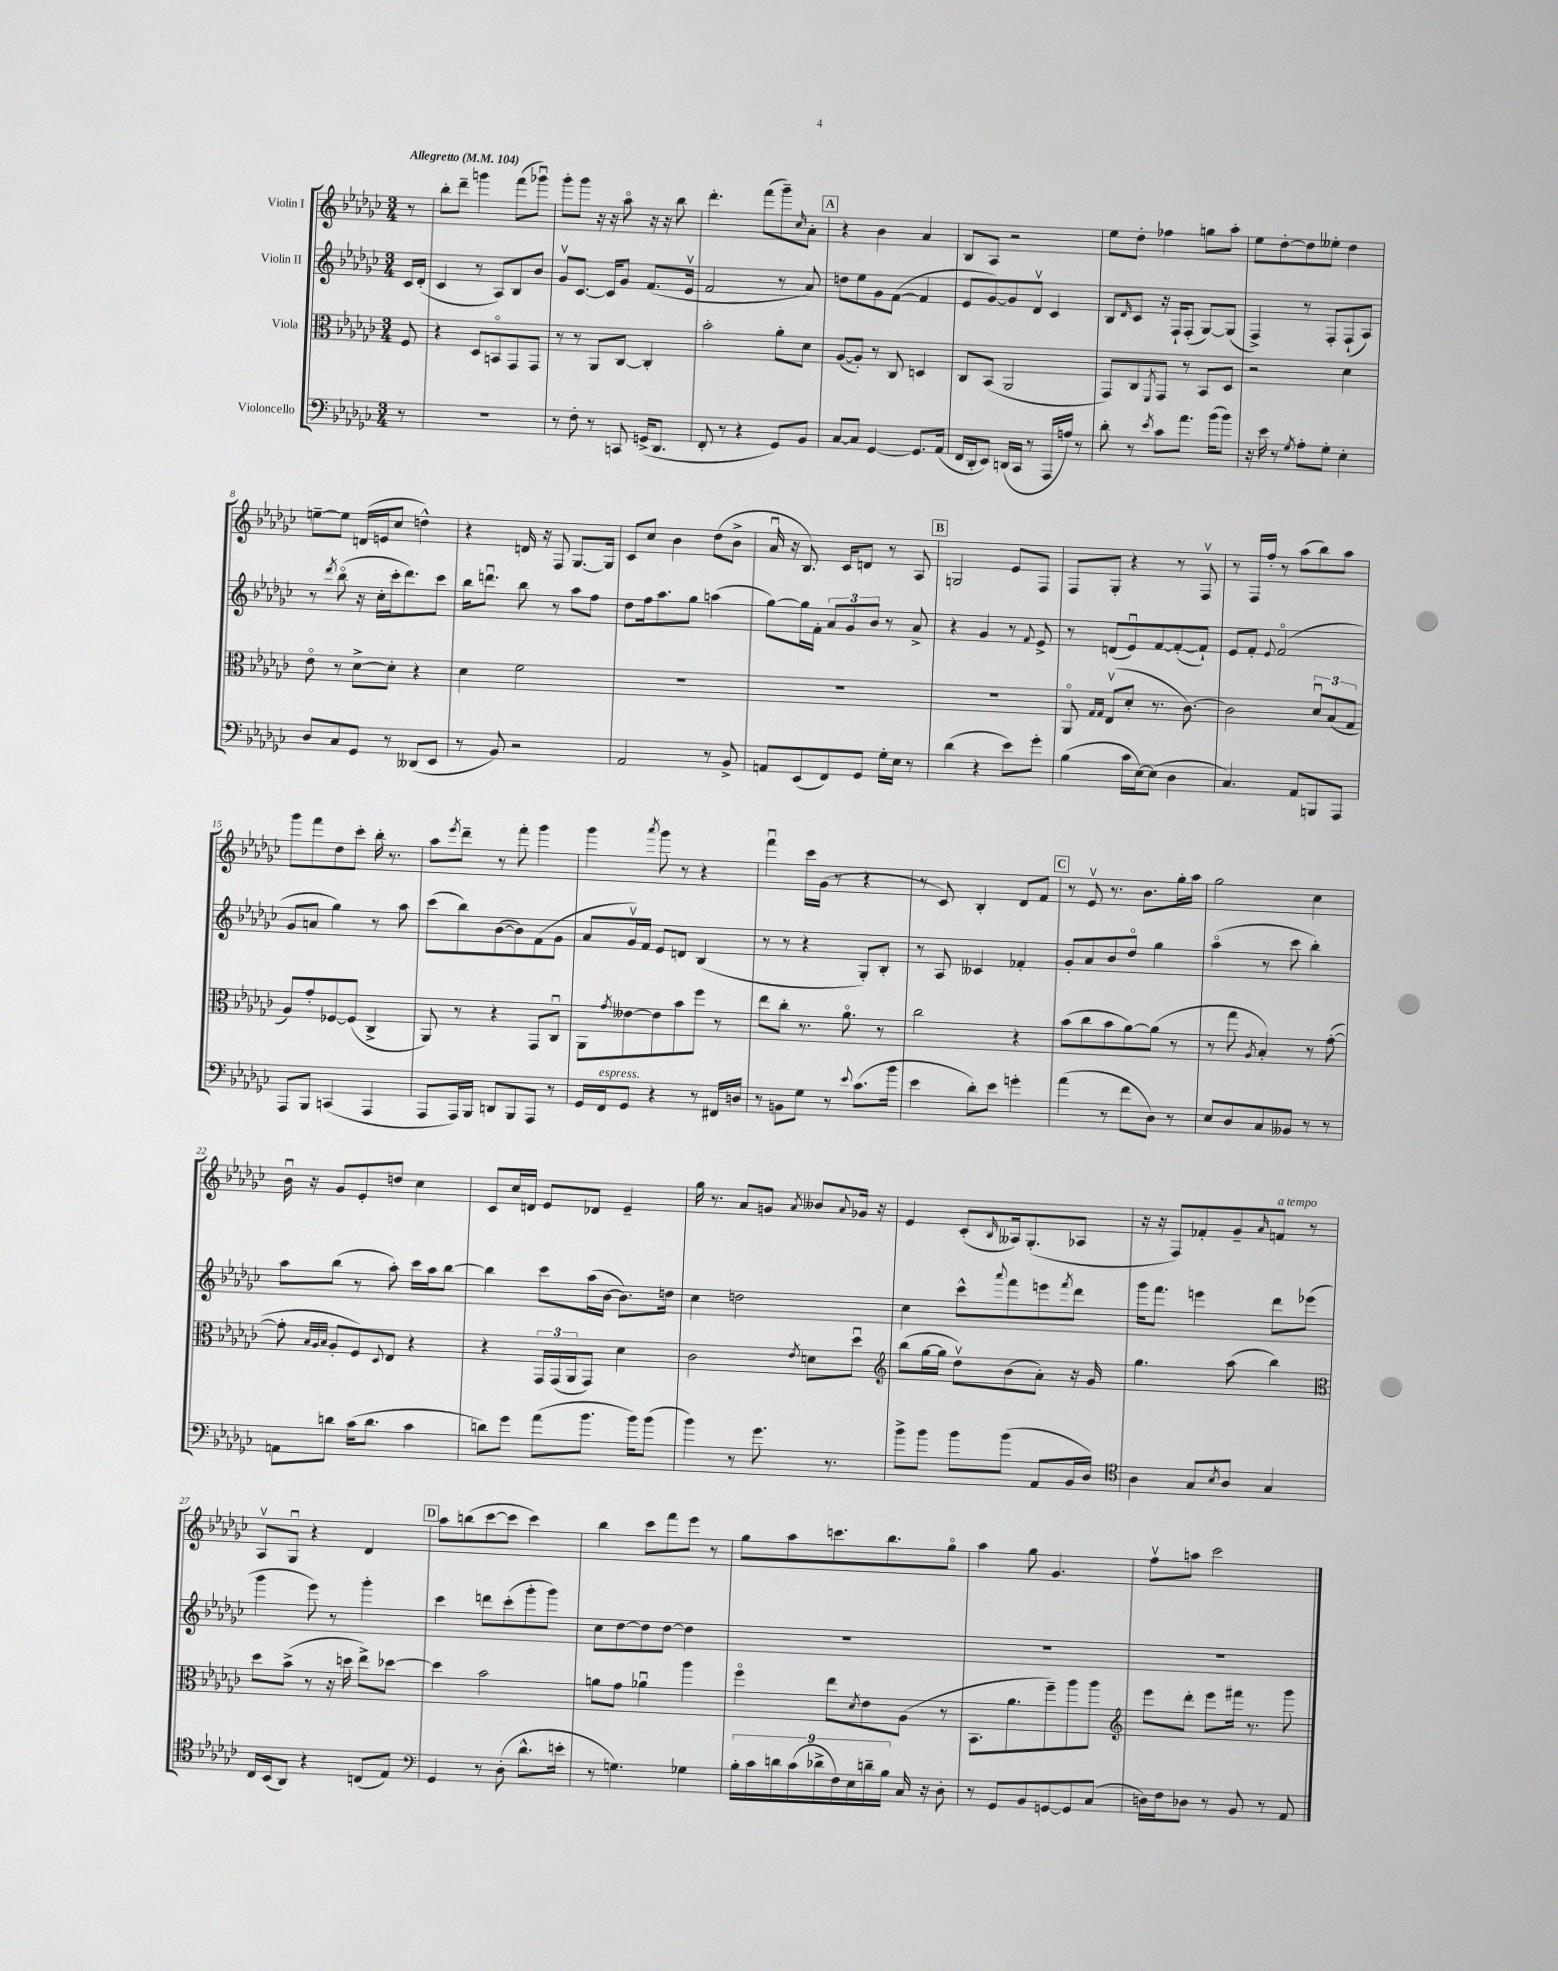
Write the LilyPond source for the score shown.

<<
\new StaffGroup <<
\new Staff = "s0" \with { instrumentName = "Violin I" } {
    \clef treble \key ges \major \numericTimeSignature \time 3/4 \partial 8 \tempo "Allegretto" 4 = 104
    r8 |
    bes''8-. des'''8-- g'''4 f'''8( ges'''8\downbow) |
    ges'''8-. ges'''8 r16 r16 aes''8\flageolet r16 r16 bes''8 |
    des'''4.-. f'''8( ges'''8--) \grace { ces''16 } aes'8-. |
    \mark \markup { \box "A" } r4 bes'4 aes'4 |
    bes8 aes8 r2 |
    ees''8 des''8-. fes''4 g''8 aes''8-. |
    ees''8 des''8~-. des''8 eeses''8-. des''4 |
    e''8~-- e''8 d'16( e'16 ces''8 d''4-^) |
    r4 d'16 r16 f8 ges8.~ ges16 |
    ces'8 ces''8 bes'4 des''8( bes'8-> |
    aes'16\downbow r16 bes8.) ces'16 d'8 r8 aes8 |
    \mark \markup { \box "B" } g2 ees'8 f8 |
    f8 ges8-. r4 r8 f8\upbow |
    r8 f16 f''16-. r8 aes''8( bes''8) aes''8 |
    ges'''8 f'''8 des''8 ces'''8-. bes''16-. r8. |
    aes''8 \acciaccatura { ees'''8 } des'''8-- r8 f'''8-. ges'''4 |
    ges'''4 \acciaccatura { aes'''8 } ges'''8 r8 r4 |
    f'''4\downbow ces'''16 ges'16( r8 r4 |
    r8 ces'8) bes4-. des'8 f'8 |
    \mark \markup { \box "C" } r8 ees'8\upbow r8. bes'8. ges''16-. aes''16 |
    ges''2 ces''4 |
    bes'16\downbow r16 ges'8 ees'8-. d''8 ces''4 |
    ces'8 ces''16 d'16 ees'8 des'8 ees'4-- |
    ges''16 r8. aes'8 g'8 \acciaccatura { aes'8 } beses'8 \appoggiatura { aes'8 } ges'16 r16 |
    ees'4 ces'8-.( \grace { bes16 } aeses16) ges8.-.( aes8 |
    r16 r16 f8) fes'8-. ges'8-- \grace { aes'16 } f'8^\markup { \italic "a tempo" } r8 |
    aes8\upbow ges8\downbow r4 des'4 |
    \mark \markup { \box "D" } aes''8 b''8( ces'''8~ ces'''8 ces'''4) |
    bes''4 ces'''8 f'''8 ees'''8 r8 |
    ges''8 aes''8 c'''8. bes''8. ges''8\flageolet |
    aes''4 ges''8 ges'4. |
    f''8\upbow a''8 ces'''2 \bar "|." |
}
\new Staff = "s1" \with { instrumentName = "Violin II" } {
    \clef treble \key ges \major \numericTimeSignature \time 3/4 \partial 8
    ces'16 des'16-.( |
    ces'4 r8 aes8) bes8 bes'8 |
    ges'8\upbow ces'8.~ ces'16 ges'8 f'8.( ees'16\upbow |
    f'2 r8 aes'8) |
    \mark \markup { \box "A" } d''8 ees''8 ges'8 f'8~( f'4 |
    ees'8 ges'8~) ges'8 des'8\upbow ces'4 |
    bes8 \grace { des'16 } ces'8 r16 f16-! f8-.( ges8~) ges8( |
    f4->) r8 f8-. f8-!( aes8) |
    r8 \acciaccatura { des'''8 } bes''8\flageolet( r16 ces''16-. ces'''16-. des'''8.) ces'''8 |
    bes''16 d'''8.\downbow bes''8 r8 aes''8 f''8 |
    des''8 f''16 aes''8. ges''8 a''4( |
    ges''8~) ges''16 f'16-. \tuplet 3/2 { aes'8 ges'8 bes'8 } r8 aes'8-> |
    \mark \markup { \box "B" } r4 ges'4 r8 \appoggiatura { f'8 } ees'8-> |
    r8 d'8( ees'8\downbow) f'8~ f'8~-.( f'8-!) |
    ees'8 f'8-. \appoggiatura { ees'8 } f'2\flageolet( |
    ges'8 a'8 ges''4) r8 aes''8 |
    ces'''8( bes''8) bes'8~( bes'8) f'8( ges'8 |
    aes'8 ges'16\upbow) f'16 ees'8 d'8 bes4( |
    r8 r8 r4 ges8-.) bes8-. |
    r8 aes8 ceses'4 fes'4-. |
    \mark \markup { \box "C" } ges'8-. aes'8 bes'8 des''8\flageolet ges''4 |
    aes''4\flageolet( r8 ces'''8 bes''4-.) |
    aes''8 bes''8( r8 aes''8-.) ces'''16 aes''16 bes''8~ |
    bes''4 ces'''8 aes''16( bes'16~ bes'8.) d''16 |
    ces''4 d''2 |
    ces''4 ces'''8-^ \appoggiatura { aes'''8 } f'''8 e'''8 \acciaccatura { f'''8 } des'''8 |
    ges'''16 f'''8. e'''4 des'''8 ees'''8( |
    ges'''4 ees'''8) r8 ges'''4-. |
    \mark \markup { \box "D" } ces'''4 d'''8 ces'''8-.( ges'''8-. ges'''8) |
    ces''8 des''8~ des''8 des''8~ des''4 |
    R2. |
    R2. |
    R2. \bar "|." |
}
\new Staff = "s2" \with { instrumentName = "Viola" } {
    \clef alto \key ges \major \numericTimeSignature \time 3/4 \partial 8
    f8 |
    r4 des8 b,8\flageolet ges,8 ges,8 |
    r8 r8 aes,8 ces8~ ces4-. |
    bes'2-. aes'8-. des'8 |
    \mark \markup { \box "A" } aes8~( aes8-.) r8 ces8 d4 |
    ces8 bes,8( aes,2 |
    ges,8) ces8 \acciaccatura { f,8 } ges,8 r8 bes,8 des8 |
    r2 des'4 |
    ees'8\flageolet r8 des'8~-> des'8-. r4 |
    des'4 f'2 |
    R2. |
    R2. |
    \mark \markup { \box "B" } R2. |
    aes,8\flageolet \grace { ges16 ges16 } ees8\upbow( des'8-. r8. ces'8.~) |
    ces'2 \tuplet 3/2 { des'8\downbow bes8( ges8 } |
    aes8) ges'8-. fes8~ fes8( ces4-> |
    aes,8) r8 r4 ges,8 ces8\downbow |
    aes,8 \acciaccatura { ges'8 } eeses'8~ eeses'8 bes'8 f''8 r8 |
    ees''8 ces''8-. r8. aes'8.\flageolet r8 |
    ces''2 r4 |
    \mark \markup { \box "C" } bes'8( ces''8 bes'8 aes'8~) aes'8( r8 |
    r8 ges''8 \acciaccatura { aes8 } bes4-.) r8 ges'8~-.( |
    ges'8-. \grace { bes32 aes32 bes32 } aes8-. f8) \appoggiatura { des8 } ees8 r4 |
    r4 \tuplet 3/2 { ges,16 ges,16( aes,16 } ges,8) des'4 |
    ces'2 \acciaccatura { ees'8 } d'8 des''8\downbow |
    \clef treble bes''8( ges''16~ ges''16 des''8\upbow) bes'8( aes'8-.) r16 ges'16 |
    ges''4. aes''8( bes''4) |
    \clef alto des''8 bes'8->( r8 r16 d''16 ees''8->) des''8~ |
    \mark \markup { \box "D" } des''4 bes'2 |
    a'8 ges'8 aes'4\downbow aes''4 |
    f''4\flageolet ees''8 \acciaccatura { des'8 } ees'8 aes8( r8 |
    bes,8. aes'8. f''8--) aes''8 aes''8 |
    \clef treble ees'''8 des'''8-. ees'''8 fis'''16 r8. ges'''8 \bar "|." |
}
\new Staff = "s3" \with { instrumentName = "Violoncello" } {
    \clef bass \key ges \major \numericTimeSignature \time 3/4 \partial 8
    r8 |
    R2. |
    r8 f8-. r8 c,8 g,16->( des,8. |
    f,8-. r8 r4 ges,8) bes,8 |
    \mark \markup { \box "A" } ces8~ ces8 ges,4~ ges,8. aes,16( |
    f,16 des,16-. ees,8) d,16( ces,16 r8 aes,,16 a16) r8 |
    des'8-. r8 \acciaccatura { ees'8 } ces'8 aes'8. bes'16( bes'8) |
    r16 ees'16 r8 \acciaccatura { ges8 } aes8-. ges8-. ees4-. |
    des8 ces8 ges,8 r8 deses,8( ees,8 |
    r8 bes,8) r2 |
    aes,2 r8 bes,8-> |
    a,8 ees,8( f,8) ges,8 ges16-. ees16 r8 |
    \mark \markup { \box "B" } des'4( r4 ees'8) ges'8-. |
    bes4( ces'16 ees16~) ees8( des4 |
    ces4.) aes,8 b,,8 aes,,8 |
    aes,,8 bes,,8 c,4( aes,,4 |
    aes,,8 aes,,16) bes,,16 d,8 bes,,8 aes,,8 r8 |
    ges,16 f,16^\markup { \italic "espress." } ges,8 r4 r8 fis,16 d16 |
    r8 b,8 ges8 r8 \appoggiatura { ees'8 } ces'8.( bes'16 |
    ees'4 des'8-.) ees'8 g'4-. |
    \mark \markup { \box "C" } aes'4( r8 f'8 des8) r8 |
    ees8 des8 ces8 beses,8 r8 r8 |
    a,8 d'8 ces'16( d'8. ces'4 |
    d'8) ges'8 aes'8( bes'8. bes'16) bes'8( |
    bes'4) r8 ges'8. r8. |
    bes'8-> bes'8 bes'8 bes'8( aes,8 bes,16 des16) |
    \clef tenor aes4 ges8 \acciaccatura { bes8 } aes8 ges4 |
    ces16 bes,16( aes,8) r4 c8( ees8) |
    \mark \markup { \box "D" } \clef bass ges,4 r8 des8-.( des'8.-^ e'16-. |
    r8 g4.) ges4 |
    \tuplet 9/8 { bes16-. ces'16 d'16 ces'16( des'16-> f16) ees16 d'16-- bes16 } ces16 r16 des8-. |
    r8 ges,8 bes,8 g,8~ g,8 ces8( |
    d16) f16 des8 r8 bes,8 r8 aes,8 \bar "|." |
}
>>
>>
